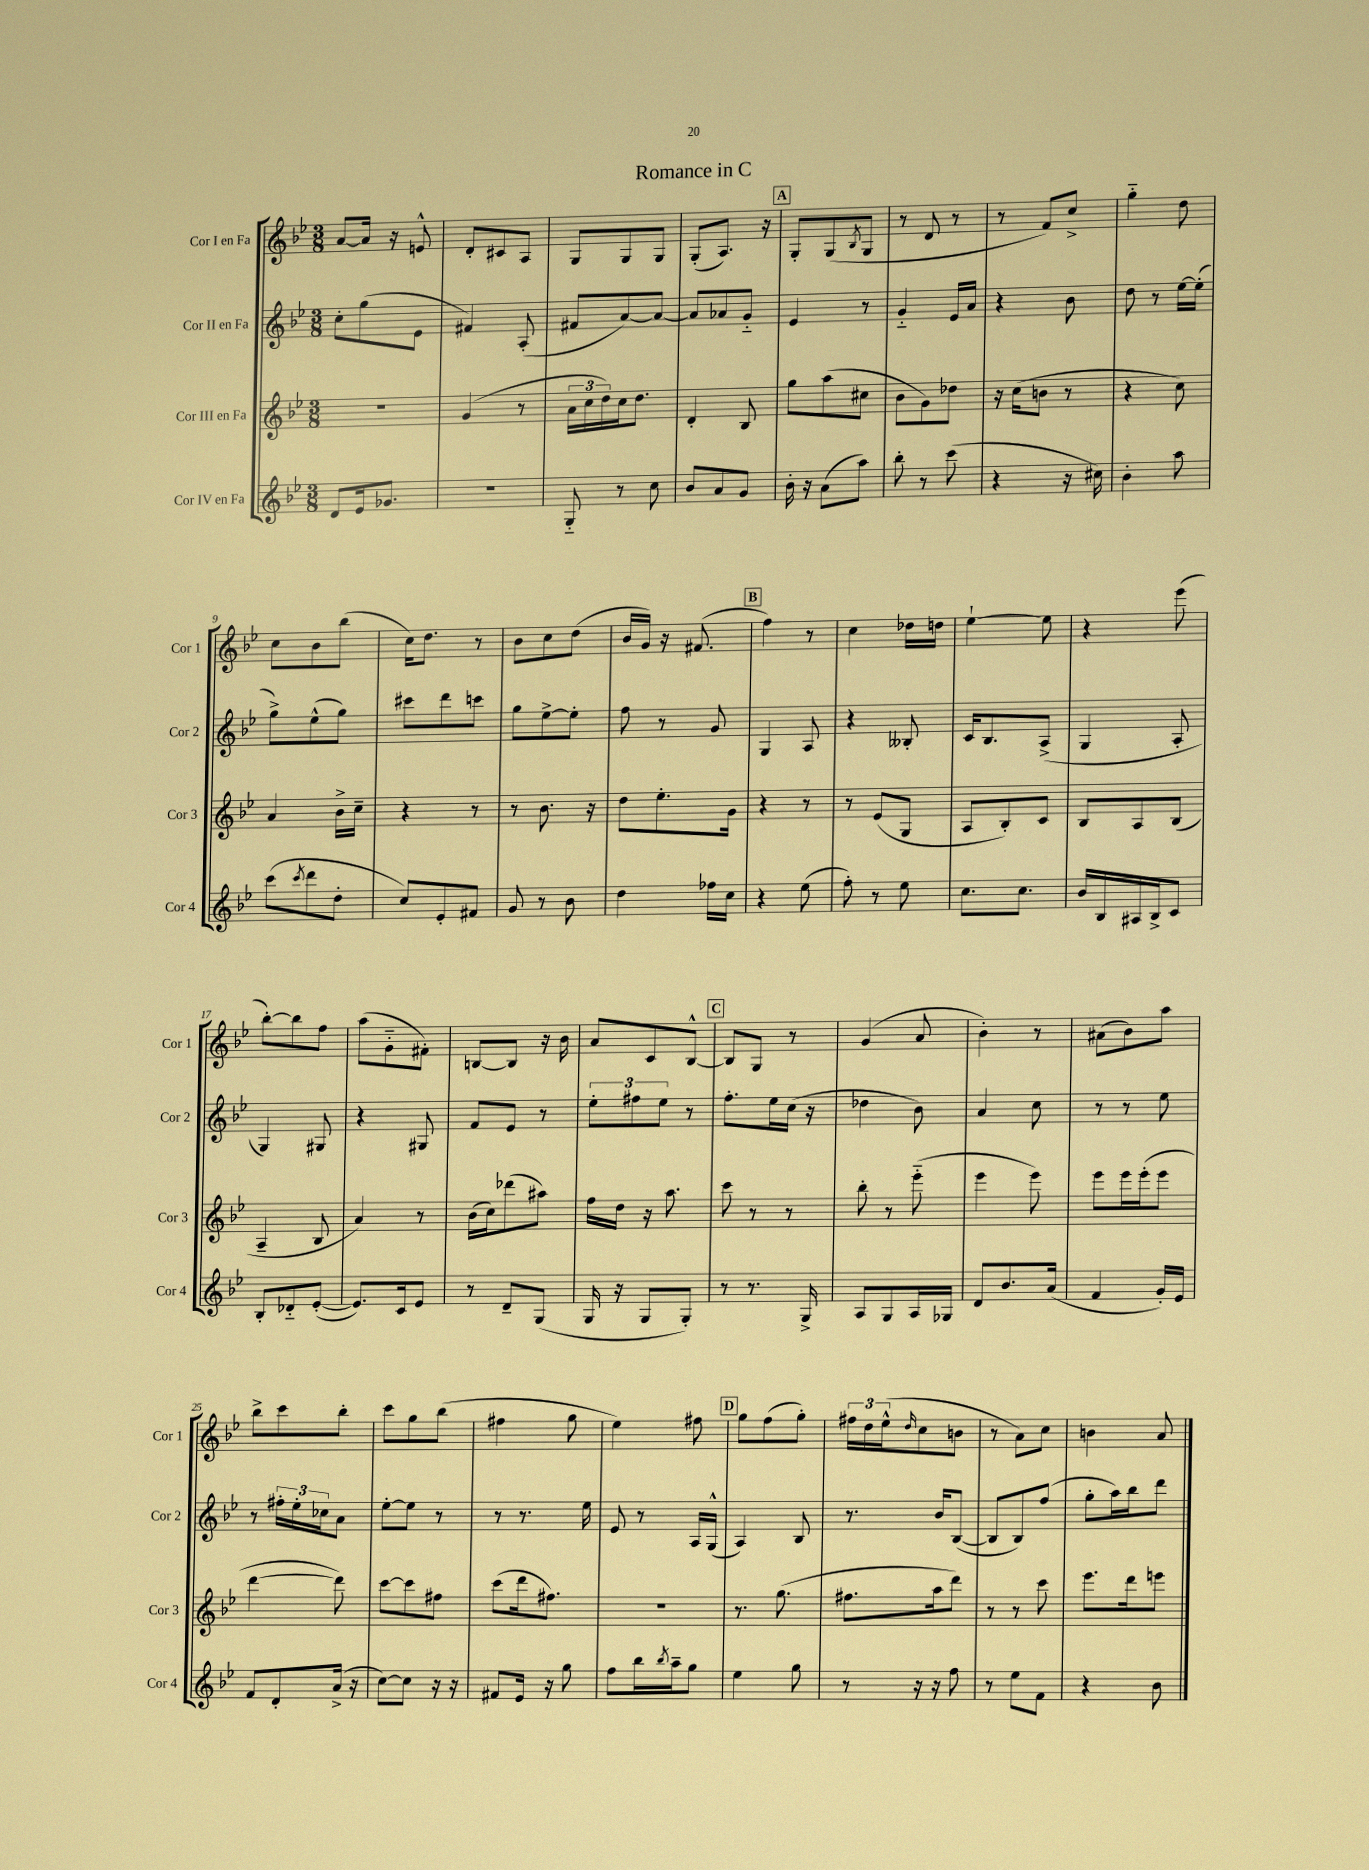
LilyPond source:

\header { title = "Romance in C" }
<<
\new StaffGroup <<
\new Staff = "s0" \with { instrumentName = "Cor I en Fa" shortInstrumentName = "Cor 1" } {
    \clef treble \key bes \major \numericTimeSignature \time 3/8
    a'8~ a'16 r16 e'8-^ |
    d'8-. cis'8 a8 |
    g8 g8 g8 |
    g8-.( a8.) r16 |
    \mark \markup { \box "A" } g8-. g8( \acciaccatura { bes8 } g8 |
    r8 d'8 r8 |
    r8 f'8) c''8-> |
    g''4-_ d''8 |
    c''8 bes'8 bes''8( |
    c''16) d''8. r8 |
    bes'8 c''8 d''8( |
    bes'16 g'16) r16 fis'8.( |
    \mark \markup { \box "B" } f''4) r8 |
    c''4 des''16 d''16 |
    ees''4~-! ees''8 |
    r4 ees'''8( |
    bes''8~-.) bes''8 f''8 |
    a''8( g'8-_ fis'8-.) |
    b8~ b8 r16 bes'16 |
    a'8 c'8 bes8~-^ |
    \mark \markup { \box "C" } bes8 g8 r8 |
    g'4( a'8 |
    bes'4-.) r8 |
    ais'8( bes'8) a''8 |
    bes''8-> c'''8 bes''8-. |
    c'''8 g''8 bes''8( |
    fis''4 g''8 |
    ees''4) fis''8 |
    \mark \markup { \box "D" } g''8 f''8( g''8-.) |
    \tuplet 3/2 { fis''16 d''16 ees''16-^( } \grace { d''16 } c''8 b'8 |
    r8 a'8) c''8 |
    b'4 a'8 \bar "|." |
}
\new Staff = "s1" \with { instrumentName = "Cor II en Fa" shortInstrumentName = "Cor 2" } {
    \clef treble \key bes \major \numericTimeSignature \time 3/8
    c''8-. g''8( ees'8 |
    fis'4) a8-.( |
    fis'8 a'8~) a'8~ |
    a'8 aes'8 g'8-_ |
    \mark \markup { \box "A" } ees'4 r8 |
    g'4-_ ees'16 a'16 |
    r4 bes'8 |
    d''8 r8 ees''16~ ees''16-.( |
    g''8->) ees''8-^( g''8) |
    cis'''8 d'''8 c'''8 |
    g''8 ees''8~-> ees''8-. |
    f''8 r8 g'8 |
    \mark \markup { \box "B" } g4 a8 |
    r4 beses8-. |
    c'16 bes8. a8->( |
    g4 a8-. |
    g4) gis8 |
    r4 gis8 |
    f'8 ees'8 r8 |
    \tuplet 3/2 { ees''8-. fis''8 ees''8 } r8 |
    \mark \markup { \box "C" } f''8.-. ees''16 c''16( r16 |
    des''4 bes'8) |
    a'4 c''8 |
    r8 r8 ees''8 |
    r8 \tuplet 3/2 { fis''16-. ees''16-. ces''16 } a'8 |
    ees''8~-. ees''8 r8 |
    r8 r8. ees''16 |
    ees'8 r8 a16 g16-^( |
    \mark \markup { \box "D" } a4) bes8 |
    r8. bes'16 bes8~( |
    bes8 bes8) f''8( |
    g''8-. a''16) bes''16 d'''8 \bar "|." |
}
\new Staff = "s2" \with { instrumentName = "Cor III en Fa" shortInstrumentName = "Cor 3" } {
    \clef treble \key bes \major \numericTimeSignature \time 3/8
    R4. |
    g'4( r8 |
    \tuplet 3/2 { a'16 c''16 d''16) } c''16 d''8. |
    d'4-. bes8 |
    \mark \markup { \box "A" } g''8 a''8( cis''8 |
    bes'8 g'8) des''8 |
    r16 c''16( b'8 r8 |
    r4 c''8) |
    a'4 bes'16-> c''16-- |
    r4 r8 |
    r8 bes'8. r16 |
    d''8 ees''8.-. g'16 |
    \mark \markup { \box "B" } r4 r8 |
    r8 ees'8( g8 |
    a8 bes8-.) c'8 |
    bes8 a8 bes8( |
    a4-- bes8 |
    a'4) r8 |
    bes'16( c''16) des'''8( ais''8) |
    f''16 d''16 r16 a''8. |
    \mark \markup { \box "C" } c'''8 r8 r8 |
    bes''8-. r8 ees'''8-_( |
    ees'''4 ees'''8) |
    ees'''8 ees'''16 ees'''16-.( ees'''8 |
    d'''4~ d'''8) |
    c'''8~ c'''8 fis''8 |
    c'''8( d'''16 fis''8.) |
    R4. |
    \mark \markup { \box "D" } r8. g''8.( |
    fis''8. a''16 d'''8) |
    r8 r8 c'''8 |
    ees'''8. d'''16 e'''8 \bar "|." |
}
\new Staff = "s3" \with { instrumentName = "Cor IV en Fa" shortInstrumentName = "Cor 4" } {
    \clef treble \key bes \major \numericTimeSignature \time 3/8
    d'8 ees'16 ges'8. |
    R4. |
    g8-_ r8 c''8 |
    bes'8 a'8 g'8 |
    \mark \markup { \box "A" } bes'16-. r16 a'8( a''8) |
    bes''8-. r8 c'''8( |
    r4 r16 cis''16) |
    bes'4-. a''8 |
    c'''8( \acciaccatura { c'''8 } d'''8 d''8-. |
    c''8) ees'8-. fis'8 |
    g'8 r8 bes'8 |
    d''4 fes''16 c''16 |
    \mark \markup { \box "B" } r4 ees''8( |
    f''8-.) r8 ees''8 |
    c''8. c''8. |
    bes'16 bes16 ais16 bes16-> c'8 |
    bes8-. des'8-_ ees'8~-.( |
    ees'8.) c'16 ees'8 |
    r8 d'8-- g8( |
    g16 r16 g8 g8-.) |
    \mark \markup { \box "C" } r8 r8. g16-> |
    a8 g8 a16 ges16 |
    d'8 bes'8. a'16( |
    f'4 g'16-.) ees'16 |
    f'8 d'8-. a'16->( r16 |
    c''8~) c''8 r16 r16 |
    fis'8 ees'16 r16 g''8 |
    f''8 bes''16 \acciaccatura { bes''8 } a''16-- g''8 |
    \mark \markup { \box "D" } ees''4 g''8 |
    r8 r16 r16 f''8 |
    r8 ees''8 f'8 |
    r4 bes'8 \bar "|." |
}
>>
>>
